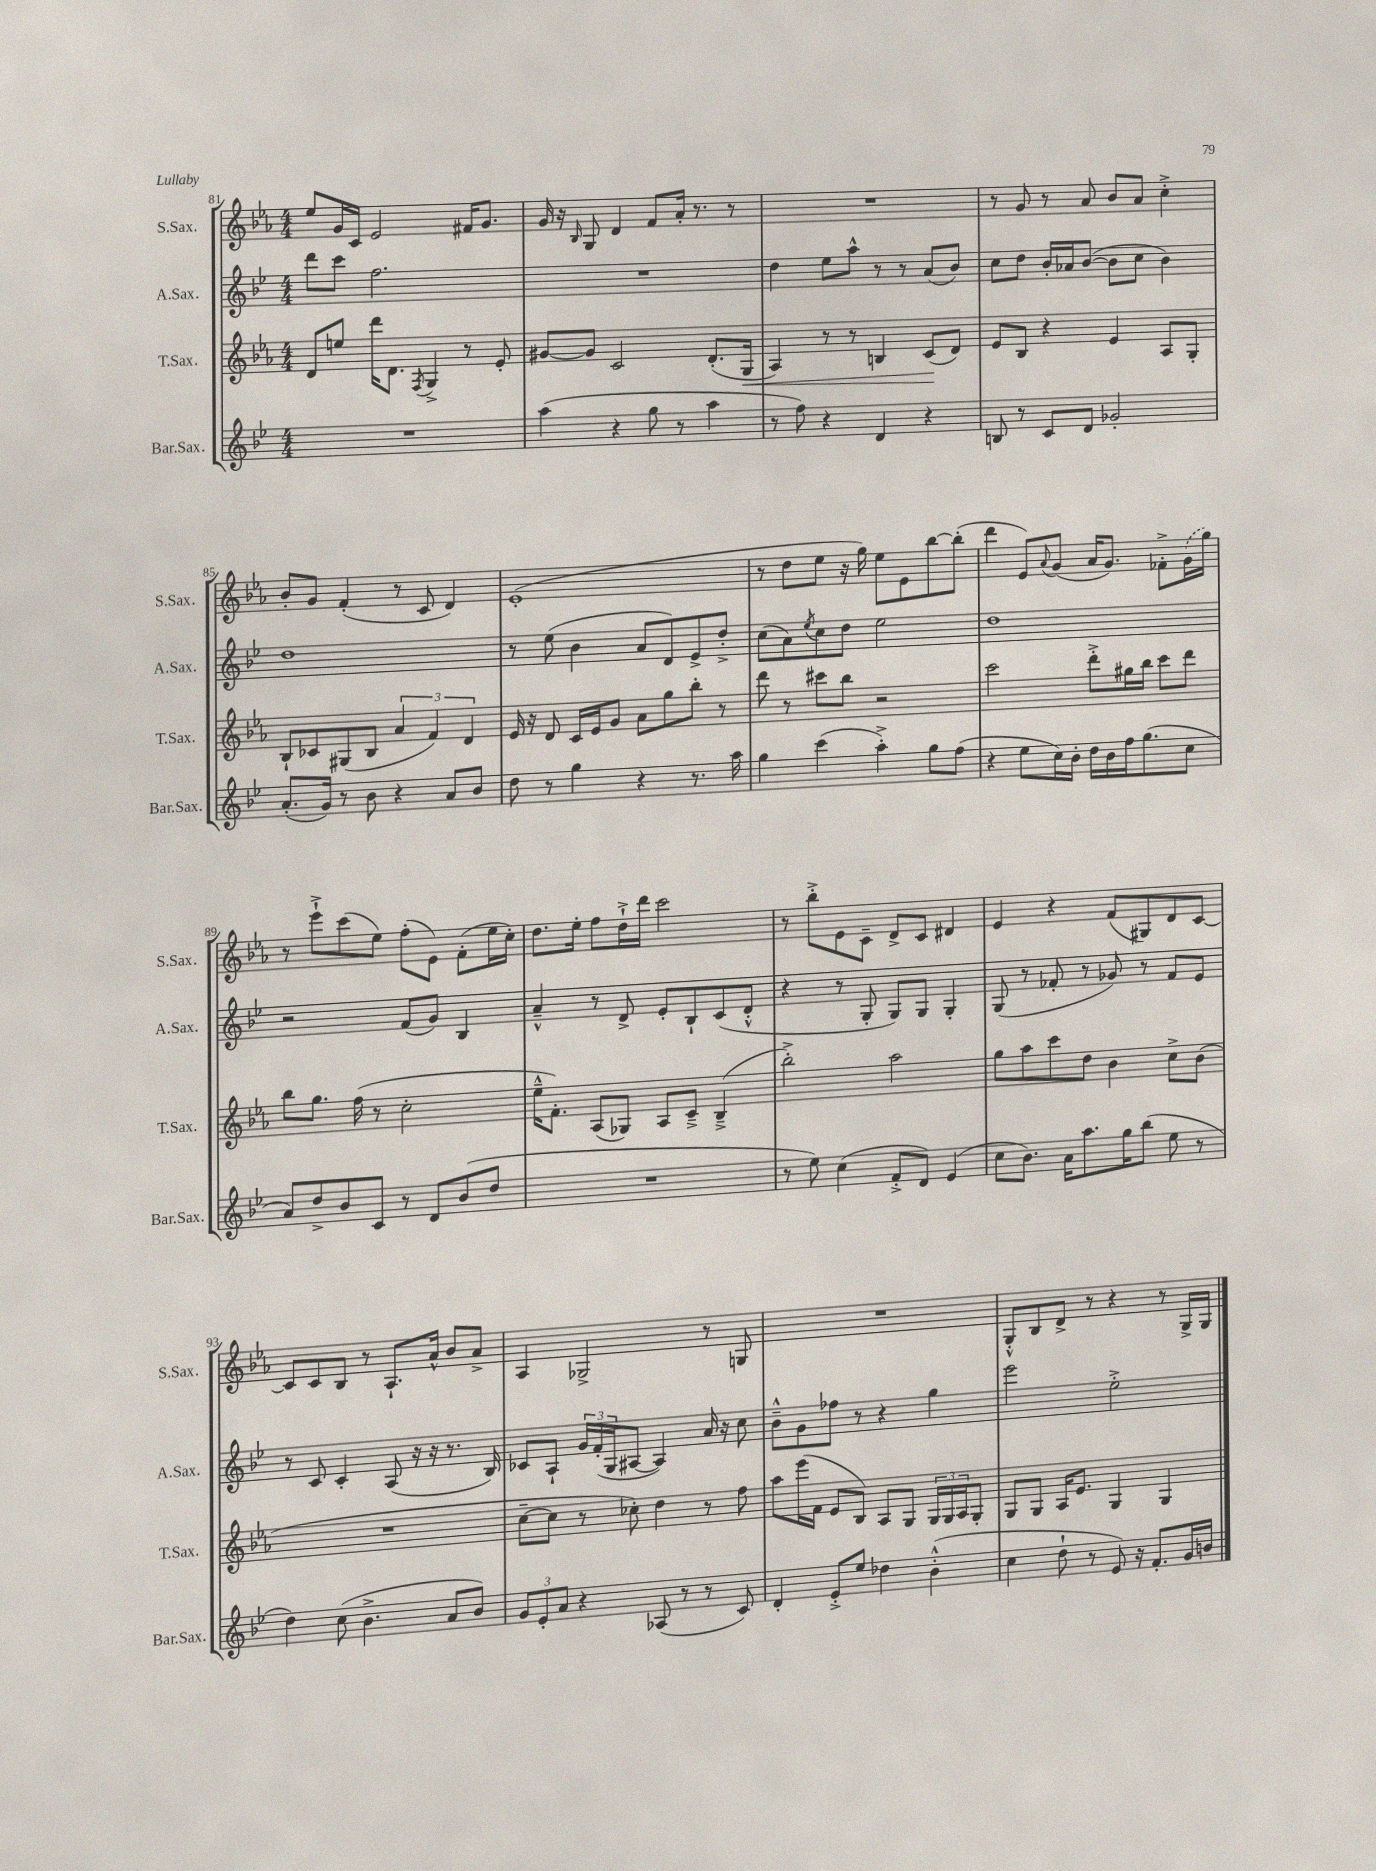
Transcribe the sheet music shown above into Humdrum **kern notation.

**kern	**kern	**kern	**kern
*staff4	*staff3	*staff2	*staff1
*clefG2	*clefG2	*clefG2	*clefG2
*k[b-e-]	*k[b-e-a-]	*k[b-e-]	*k[b-e-a-]
*M4/4	*M4/4	*M4/4	*M4/4
1r	8d	8ddd	8ee-
.	8ee	8ccc	16g
.	.	.	16c
.	16ddd	2.ff	2e-
.	8.d	.	.
.	8qF	.	.
.	4G^	.	.
.	8r	.	16f#
.	.	.	8.g
.	8e-'	.	.
=	=	=	=
(4aa	[8g#	1r	16g
.	.	.	16r
.	.	.	16qqB-
.	8g#]	.	8G
4r	2c	.	4d
8gg	.	.	8f
8r	.	.	16a-'
.	.	.	8.r
4aa	(8.d'	.	.
.	.	.	8r
.	16G	.	.
=	=	=	=
8r	4A-)	4dd	1r
8ff)	.	.	.
4r	8r	8ee-	.
.	8r	8aa^^	.
4d	4B	8r	.
.	.	8r	.
4r	(8c	(8a	.
.	8d)	8b-)	.
=	=	=	=
8B	8e-	8cc	8r
8r	8B-	8dd	8g
8c	4r	16b-'	8r
.	.	16a-	.
8d	.	([8b-	8a-
2g-'	4e-	8b-]	8b-
.	.	8cc	8a-
.	8A-	4b-)	4cc'^
.	8G'	.	.
=	=	=	=
(8.a'	8B-`	1dd	8b-'
.	8c-	.	8g
16g)	.	.	.
8r	(8G#	.	(4f'
8b-	8B-	.	.
4r	6a-	.	8r
.	.	.	8c
.	6f)	.	.
8a	.	.	4d)
.	6d	.	.
8b-	.	.	.
=	=	=	=
8dd	16e-	8r	(1e-'
.	16r	.	.
8r	8d	(8ee-	.
4gg	16c	4b-	.
.	16e-	.	.
.	8g	.	.
4r	8a-	8a	.
.	8gg	8d)	.
8.r	8bb-'	8e-^	.
.	8r	8dd'^	.
16aa	.	.	.
=	=	=	=
4gg	8ddd	(8cc	8r
.	8r	8a)	8dd
.	.	8qee-	.
(4ccc	8ccc#	8cc	8ee-
.	8bb-	8dd	16r
.	.	.	16gg)
4aa'^)	2r	2ee-	8ee-
.	.	.	8e-
8gg	.	.	[8bb-
(8ff	.	.	(8bb-']
=	=	=	=
4r	2ccc	1dd	4ddd
8ee-	.	.	8e-)
.	.	.	8qqa-
16cc)	.	.	(8g
16b-'	.	.	.
16dd	8ddd'^	.	16a-
16b-	.	.	8.g)
16ff	16gg#	.	.
(8.gg	16bb-	.	.
.	8ccc	.	8f-'^
8cc	8ddd	.	(16g
.	.	.	16gg)
=	=	=	=
8a)	8bb-	2r	8r
8dd^	8.gg	.	8eee-`^
8b-	.	.	(8ccc
.	(16ff	.	.
8c	8r	.	8ee-)
8r	2cc'	(8f	(8ff'
8d	.	8g)	8e-)
(8b-	.	4B-	(8f'
8dd	.	.	16ee-
.	.	.	16cc')
=	=	=	=
1r	16ee-~^^	4a~^^	8.dd
.	8.f')	.	.
.	.	.	16ee-'
.	(8A-	8r	8ff
.	8G-)	8d^	16dd`^
.	.	.	16ddd
.	8A-	8e-'	2ccc
.	8c~^	8B-`	.
.	(4B-~^	(8c	.
.	.	8d'^^	.
=	=	=	=
8r	2bb-'^)	4r	8r
8ee-)	.	.	8bb-'^
(4cc	.	8r	8e-
.	.	8G'	8c~
8f'^	2aa-	8G)	8d^
8d)	.	8G	8c
(4e-	.	4G'	4d#
=	=	=	=
8cc	8gg	(8G	4e-
8.b-)	8aa-	8r	.
.	8ccc	8f-'	4r
16a	.	.	.
8.aa	8dd	8r	.
.	4b-	8g-)	(8f
16gg	.	.	.
(8bb-	.	8r	8G#)
8ee-	8cc^	8f-	8d
8r	(8b-	8e-	[8c
=	=	=	=
4dd)	1r	8r	8c]
.	.	8c	8c
(8cc	.	4c'	8B-
4.b-^	.	.	8r
.	.	(8A	8.A-`
.	.	16r	.
.	.	16r	16a-^^
8a	.	8.r	8b-
8b-)	.	.	8a-^
.	.	16B-)	.
=	=	=	=
12g	[8cc~	8c-	4A-
12e-'	.	.	.
.	8cc]	8A`	.
12a	.	.	.
4r	8r	24g	2G-^
.	.	(24f'	.
.	.	24G	.
.	8cc-')	[8A#	.
(8A-	4dd	4A#])	.
8r	.	.	.
8r	8r	16a	8r
.	.	16r	.
8c)	8ff	8cc	8G
=	=	=	=
4d'	8aa-	8b-~^^	1r
.	(16eee-	8g	.
.	16f	.	.
8e-'^	8e-	8ff-	.
8ee-	8B-)	8r	.
4dd-	8A-	4r	.
.	8G	.	.
(4b-'^^	24G	4gg	.
.	24G	.	.
.	24A-	.	.
.	8G'	.	.
=	=	=	=
4cc	8G	2eee-	8G'^^
.	8G	.	8B-
8dd`	16A-	.	8d^
.	8.e-	.	.
8r	.	.	8r
8e-)	4G	2ee-'^	4r
16r	.	.	.
8.f'	.	.	.
.	4G	.	8r
16g	.	.	16G^
16b	.	.	16G
==	==	==	==
*-	*-	*-	*-
